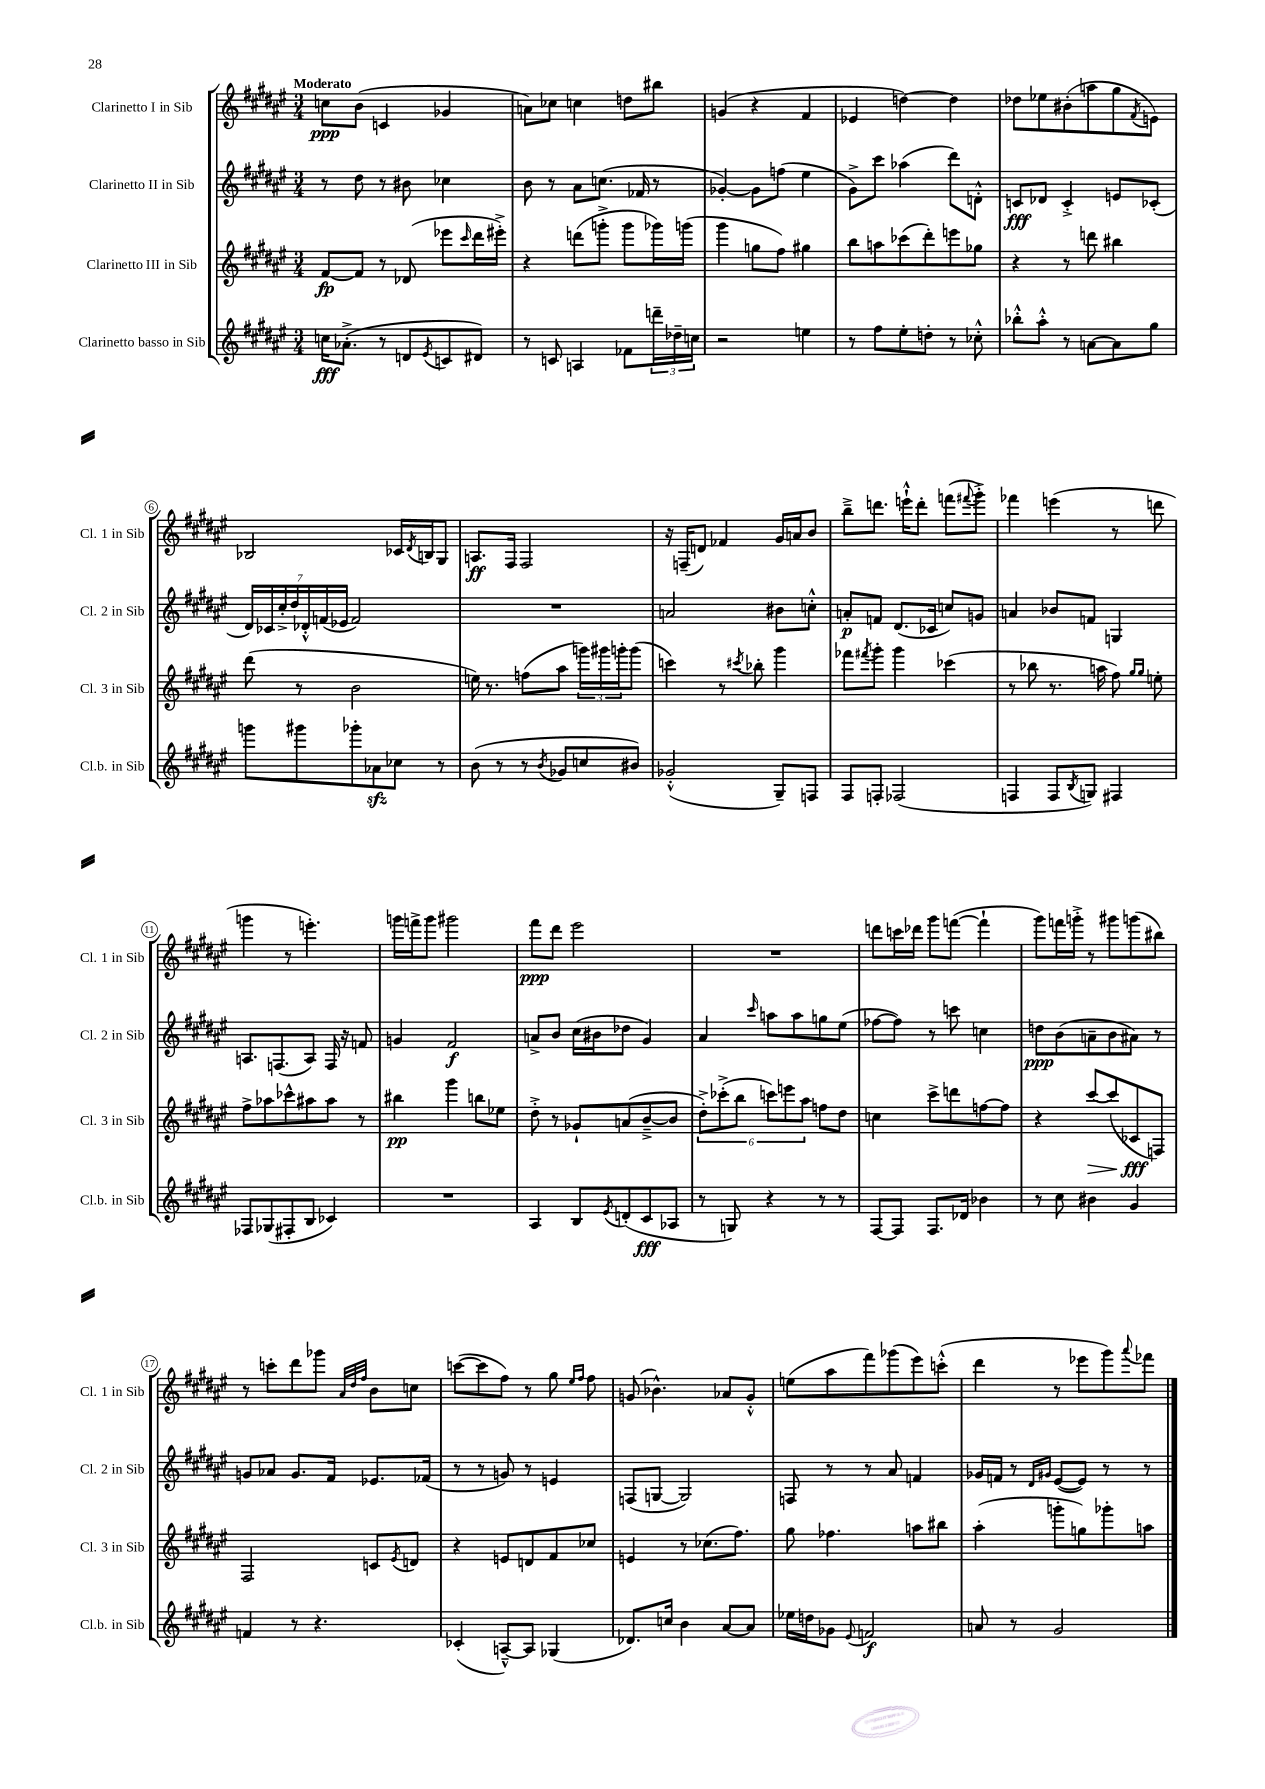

**kern	**kern	**kern	**kern
*staff4	*staff3	*staff2	*staff1
*clefG2	*clefG2	*clefG2	*clefG2
*k[f#c#g#d#a#e#]	*k[f#c#g#d#a#e#]	*k[f#c#g#d#a#e#]	*k[f#c#g#d#a#e#]
*M3/4	*M3/4	*M3/4	*M3/4
16cc	[8f#	8r	8cc
(8.a-'^	.	.	.
.	8f#]	8dd#	(8b
8r	8r	8r	4c
8d	(8d-	8b#	.
8qe#	.	.	.
8c	8eee-	4cc-	4g-
.	16qqccc#	.	.
8d#)	16ddd#	.	.
.	16eee#'^)	.	.
=	=	=	=
8r	4r	8b	8a)
8c	.	8r	8cc-
4A	(8ddd	8a#	4cc
.	8ggg'^	(8.cc	.
8f-	8ggg	.	8dd
.	.	16f-	.
24ddd~	16ggg-)	8r	8bb#
24dd-~	.	.	.
.	(16ggg	.	.
24cc	.	.	.
=	=	=	=
2r	4ggg#	[4g-')	(4g
.	8gg	8g-]	4r
.	8ff#)	(8ff	.
4ee	4gg#	4ee#	4f#
=	=	=	=
8r	8bb	8g#^)	4e-
8ff#	8aa	8ccc#	.
8ee#'	(8ccc-	(4aa-	[4dd)
8dd'	8ddd#')	.	.
8r	8eee	8ddd#)	4dd]
8cc-'^^	8gg-	8d'^^	.
=	=	=	=
8bb-'^^	4r	8c	8dd-
8aa#'^^	.	8d-	8ee-
8r	8r	4c'^	(8b#'
[8a	8ddd	.	8aa
8a]	4bb#	8e	8gg#
.	.	.	8qf#
8gg#	.	(8c-'	8e)
=	=	=	=
8ggg	(8ddd#	28d#)	2B-
.	.	28c-	.
.	.	28cc#'^	.
.	.	28dd#	.
8ggg#	8r	.	.
.	.	28d-'^^	.
.	.	(28f	.
.	.	28e-	.
8ggg-'	2b	2f)	.
8a-	.	.	.
8cc-	.	.	16c-
.	.	.	8qd#
.	.	.	16B
8r	.	.	8G#
=	=	=	=
(8b	16ee)	2.r	8.A
.	8.r	.	.
8r	.	.	.
.	.	.	16F#
8r	(8ff	.	2F#
8qb	.	.	.
8g-	8aa#	.	.
8cc	24ggg)	.	.
.	24ggg#	.	.
.	24ggg'	.	.
8b#)	(8ggg	.	.
=	=	=	=
(2g-'^^	4ccc)	2a	16r
.	.	.	(16F~
.	.	.	8d)
.	8r	.	4f-
.	8qccc#	.	.
.	8bb-'	.	.
8G#~)	4ggg#	8b#	16g#
.	.	.	16a
8F	.	8cc'^^	8b
=	=	=	=
8F#	8fff-	8a'	8bb~^
.	8qfff#	.	.
8F'	8ggg#'	8f	8.ddd
(2F-	4ggg#	(8.d#	.
.	.	.	16eee`^^
.	.	.	8ddd'
.	.	16c-	.
.	(4ccc-	8cc)	(8fff
.	.	.	8qqfff#
.	.	8g	8ggg#'^)
=	=	=	=
4F	8r	4a	4fff-
.	8bb-	.	.
8F	8.r	8b-	(4eee
8qB	.	.	.
8G)	.	8f	.
.	16aa	.	.
4F#	8ff#)	4G	8r
.	16qqgg#	.	.
.	16qqgg#	.	.
.	8ee'	.	8ddd
=	=	=	=
8F-	8ff#^	8.A	4ggg
(8G-	8aa-	.	.
.	.	(8.F	.
8F#'	8ccc-^^	.	8r
8B	8aa#	8A)	4.eee')
4c-)	8aa#	16F	.
.	.	16r	.
.	8r	8f	.
=	=	=	=
2.r	4bb#	4g	16ggg
.	.	.	16fff^
.	.	.	8ggg
.	4ggg#	2f#	2ggg#
.	8bb	.	.
.	8ee-	.	.
=	=	=	=
4A#	8dd#'^	8a^	8fff#
.	8r	8b	8ddd#
8B	8g-`	(16cc#	2eee#
.	.	16b#	.
8qe#	.	.	.
(8d'	(8a	8dd-	.
8c#	[8b~^	4g#)	.
8A-	8b]	.	.
=	=	=	=
8r	12dd#'^)	4a#	2.r
.	(12ccc-'^	.	.
8G)	.	.	.
.	12bb	.	.
.	.	16qqccc#	.
4r	12ccc)	8aa	.
.	12eee	.	.
.	.	8aa	.
.	12aa#	.	.
8r	8ff	8gg	.
8r	8dd#	(8ee#	.
=	=	=	=
[8F#	4cc	[8ff-	8ddd
8F#]	.	8ff-])	16ccc
.	.	.	16ddd-
8.F#	8ccc#^	8r	8ggg#
.	8ddd	8ccc	([8fff
16d-	.	.	.
4b-	[8ff	4cc	4fff`]
.	8ff]	.	.
=	=	=	=
8r	4r	8dd	8ggg#)
8cc#	.	(8b	16fff
.	.	.	16ggg'^
4b#	[8ccc#	8a~	8r
.	(8ccc#]	8b	8ggg#
4g#	8c-	8a#)	(8ggg
.	8F)	8r	8bb#)
=	=	=	=
4f	2F#	8g	8r
.	.	8a-	8ccc'
8r	.	8.g	8ddd#
4.r	.	.	8ggg-
.	.	16f#	.
.	.	.	32qqa#
.	.	.	32qqdd#
.	.	.	32qqff#
.	8c	8.e-	8b
.	8qe#	.	.
.	8d	.	8cc
.	.	(16f-	.
=	=	=	=
(4c-'	4r	8r	([8ccc
.	.	8r	8ccc]
[8A~^^)	8e	8g)	8ff#)
8A]	8d	8r	8r
(4G-	8f#	4e	8gg#
.	.	.	16qqee#
.	.	.	16qqff#
.	8cc-	.	8ff#
=	=	=	=
8.d-)	4e	(8F	(8g
.	.	[8G	4.b-^^)
16cc	.	.	.
4b	8r	2G])	.
.	(8.cc-	.	.
[8a#	.	.	8a-
.	8.ff#)	.	.
8a#]	.	.	8g'^^
=	=	=	=
16ee-	8gg#	8F	(8ee
16dd	.	.	.
8g-	4.ff-	8r	8aa#
8qqe#	.	.	.
2f	.	8r	8fff#)
.	.	8a#	(8ggg-
.	8aa	4f	8eee#)
.	8bb#	.	(8ccc'^^
=	=	=	=
8a	(4aa#'	16g-	4ddd#
.	.	16f	.
8r	.	8r	.
.	.	16qqd#	.
.	.	16qqg#	.
2g#	8ggg'	([8e#	8r
.	8gg)	8e#])	8eee-
.	8ggg-'	8r	8ggg#)
.	.	.	8qqaaa#
.	8aa	8r	8fff-
==	==	==	==
*-	*-	*-	*-
